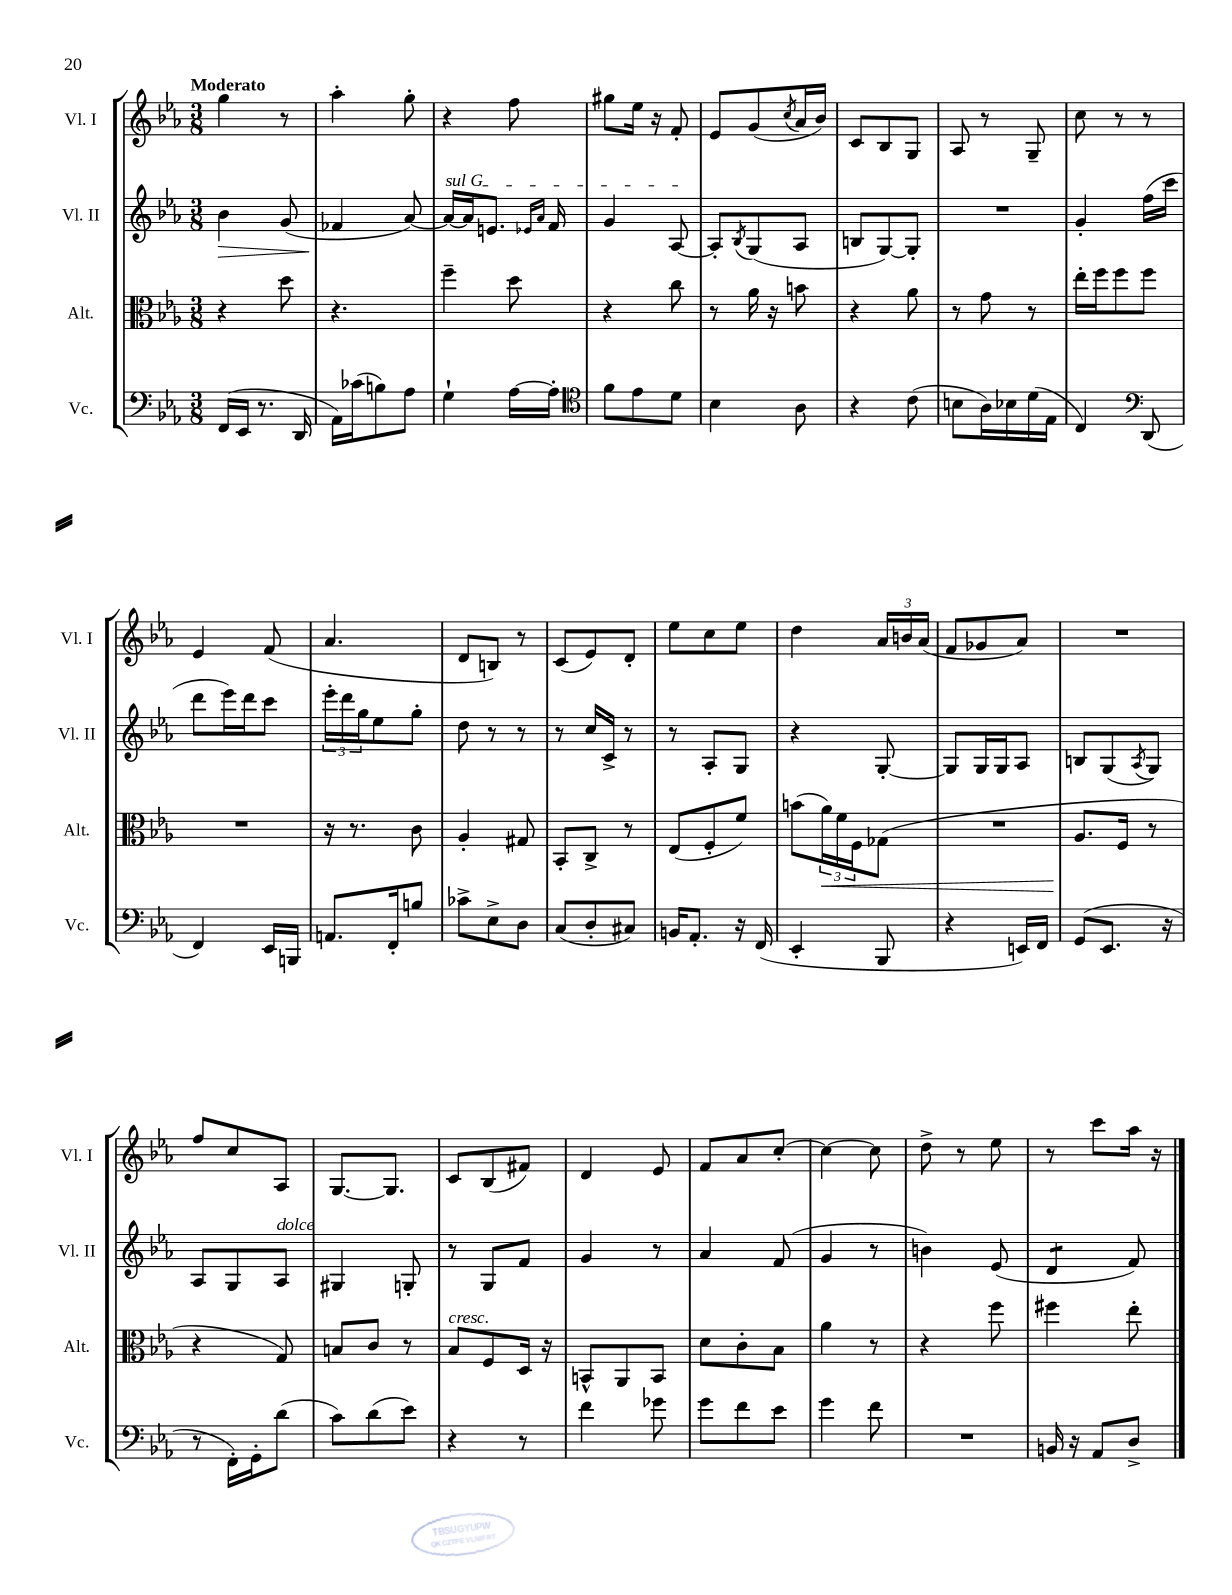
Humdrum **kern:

**kern	**kern	**kern	**kern
*staff4	*staff3	*staff2	*staff1
*clefF4	*clefC3	*clefG2	*clefG2
*k[b-e-a-]	*k[b-e-a-]	*k[b-e-a-]	*k[b-e-a-]
*M3/8	*M3/8	*M3/8	*M3/8
(16FF	4r	4b-	4gg
16EE-	.	.	.
8.r	.	.	.
.	8dd	(8g	8r
16DD	.	.	.
=	=	=	=
16AA-)	4.r	4f-	4aa-'
(16c-	.	.	.
8B)	.	.	.
8A-	.	[8a-)	8gg'
=	=	=	=
4G`	4ff~	16a-_	4r
.	.	16a-]	.
.	.	8.e	.
[16A-	8dd	.	8ff
.	.	16qqe-	.
.	.	16qqa-	.
16A-']	.	16f	.
=	=	=	=
*clefC4	*	*	*
8f	4r	4g	8gg#
8e-	.	.	16ee-
.	.	.	16r
8d	8cc	[8A-	8f'
=	=	=	=
4B-	8r	8A-']	8e-
.	.	8qB-	.
.	16a-	(8G	(8g
.	16r	.	.
.	.	.	8qcc
8A-	8b	8A-	16a-
.	.	.	16b-)
=	=	=	=
4r	4r	8B	8c
.	.	[8G)	8B-
(8c	8a-	8G']	8G
=	=	=	=
8B	8r	4.r	8A-
16A-)	8g	.	8r
16B-	.	.	.
(16d	8r	.	8G~
16E-	.	.	.
=	=	=	=
4C)	16ee-'	4g'	8cc
.	16ff	.	.
.	8ff	.	8r
*clefF4	*	*	*
(8DD	8ff	(16ff	8r
.	.	16ccc	.
=	=	=	=
4FF)	4.r	8ddd	4e-
.	.	16eee-)	.
.	.	16ddd	.
16EE-	.	8ccc	(8f
16BBB	.	.	.
=	=	=	=
8.AA	16r	24eee-'	4.a-
.	.	24ddd	.
.	8.r	.	.
.	.	24gg	.
.	.	8ee-	.
16FF'	.	.	.
8B	8c	8gg'	.
=	=	=	=
8c-^	4A-'	8dd	8d
8E-^	.	8r	8B)
8D	8G#	8r	8r
=	=	=	=
(8C	8BB-'	8r	(8c
8D'	8C^	16cc	8e-)
.	.	16c^	.
8C#)	8r	8r	8d'
=	=	=	=
16BB	(8E-	8r	8ee-
8.AA-'	.	.	.
.	8F'	8A-'	8cc
16r	8f)	8G	8ee-
(16FF	.	.	.
=	=	=	=
4EE-'	(8b	4r	4dd
.	24a-)	.	.
.	24f	.	.
.	24F	.	.
8BBB-	(8G-	[8G'	24a-
.	.	.	24b
.	.	.	(24a-
=	=	=	=
4r	4.r	8G]	8f
.	.	16G	8g-
.	.	16G	.
16EE)	.	8A-	8a-)
16FF	.	.	.
=	=	=	=
(8GG	8.A-	8B	4.r
8.EE-	.	(8G	.
.	16F	.	.
.	.	8qA-	.
.	8r	8G)	.
16r	.	.	.
=	=	=	=
8r	4r	8A-	8ff
16FF')	.	8G	8cc
16GG'	.	.	.
(8d	8G)	8A-	8A-
=	=	=	=
8c)	8B	4G#	[8.G
(8d	8c	.	.
.	.	.	8.G]
8e-)	8r	8G'	.
=	=	=	=
4r	8B-	8r	8c
.	8F	8G	(8B-
8r	16D	8f	8f#)
.	16r	.	.
=	=	=	=
4f	8BB^^	4g	4d
.	8AA-	.	.
8g-	8BB	8r	8e-
=	=	=	=
8g	8d	4a-	8f
8f	8c'	.	8a-
8e-	8B-	(8f	[8cc'
=	=	=	=
4g	4a-	4g	4cc_
8f	8r	8r	8cc]
=	=	=	=
4.r	4r	4b)	8dd^
.	.	.	8r
.	8ff	(8e-	8ee-
=	=	=	=
16BB	4ff#	4d	8r
16r	.	.	.
8AA-	.	.	8ccc
8D^	8ee-'	8f)	16aa-
.	.	.	16r
==	==	==	==
*-	*-	*-	*-
